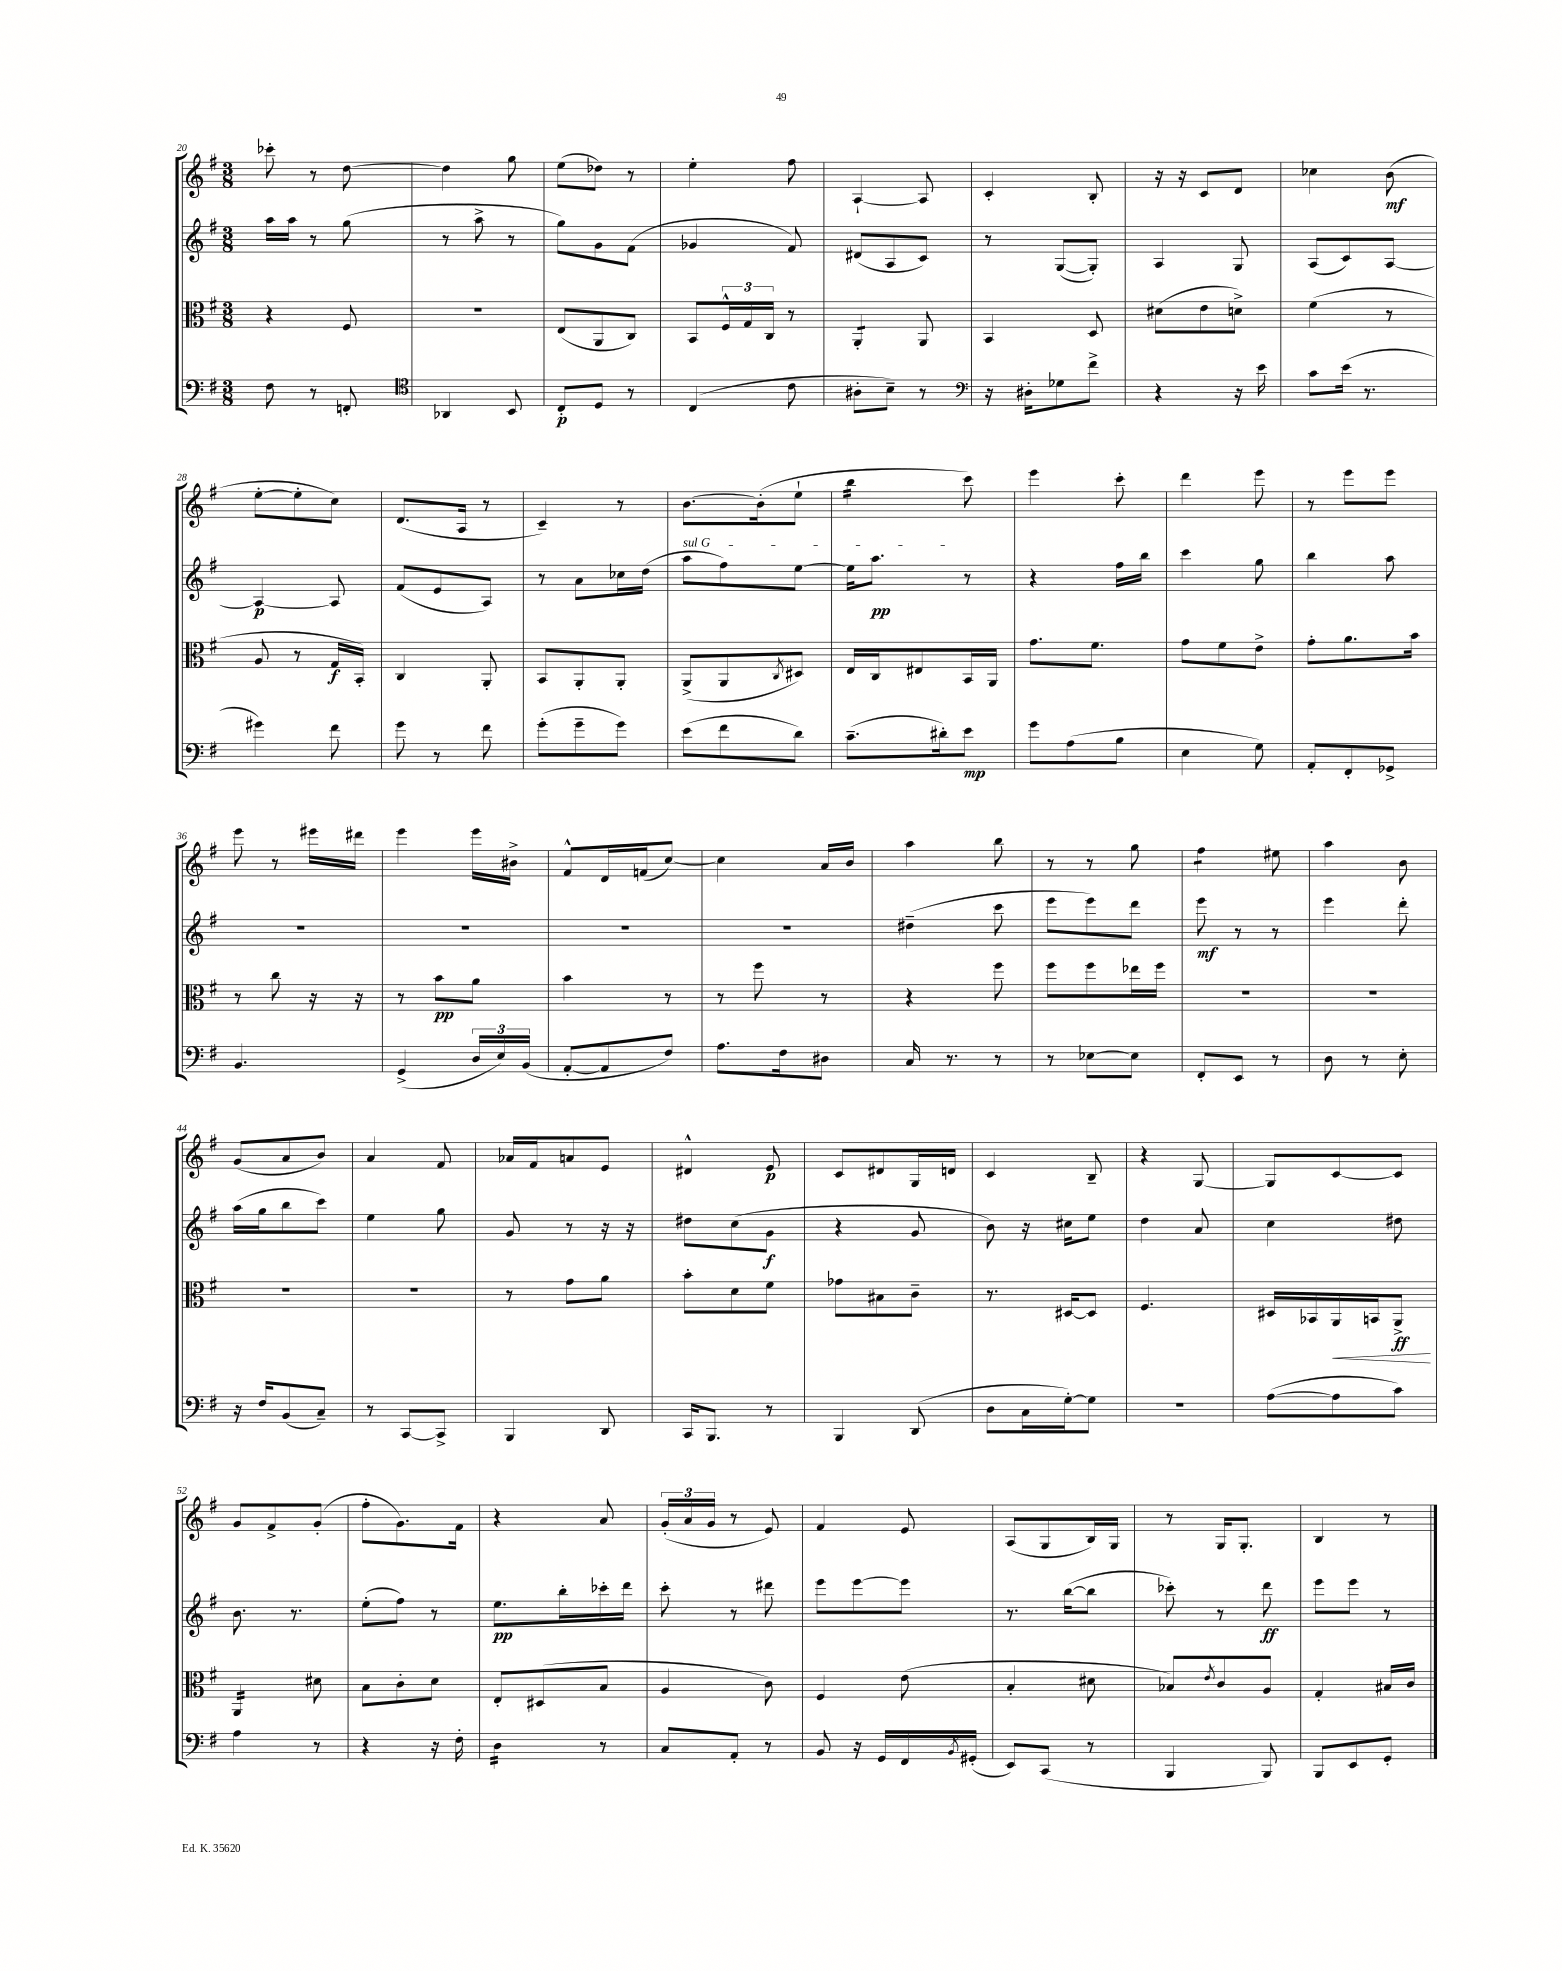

**kern	**kern	**kern	**kern
*staff4	*staff3	*staff2	*staff1
*clefF4	*clefC3	*clefG2	*clefG2
*k[f#]	*k[f#]	*k[f#]	*k[f#]
*M3/8	*M3/8	*M3/8	*M3/8
8F#	4r	16aa	8ccc-'
.	.	16aa	.
8r	.	8r	8r
8FF'	8F#	(8gg	[8dd
=	=	=	=
*clefC4	*	*	*
4AA-	4.r	8r	4dd]
.	.	8aa^	.
8BB	.	8r	8gg
=	=	=	=
8C'	(8E	8gg)	(8ee
8D	8AA	8g	8dd-)
8r	8C)	(8f#	8r
=	=	=	=
(4C	8BB	4g-	4ee'
.	24F#^^	.	.
.	24G	.	.
.	24C	.	.
8c	8r	8f#)	8ff#
=	=	=	=
8A#'	4AA'	(8d#	[4A`
8B~)	.	8A	.
8r	8AA	8c)	8A]
=	=	=	=
*clefF4	*	*	*
16r	4BB	8r	4c'
16D#'	.	.	.
8G-	.	([8G	.
8f#^	8D	8G'])	8B'
=	=	=	=
4r	(8d#	4A	16r
.	.	.	16r
.	8e	.	8c
16r	8d^)	8G	8d
16e	.	.	.
=	=	=	=
8c	(4f#	(8A	4cc-
(16e	.	8c)	.
8.r	.	.	.
.	8r	[8A	(8b
=	=	=	=
4g#)	8A	4A_	[8ee'
.	8r	.	8ee']
8f#	16G	8A]	8cc)
.	16BB')	.	.
=	=	=	=
8g	4C	(8f#	(8.d
8r	.	8e	.
.	.	.	16A
8f#	8AA'	8A)	8r
=	=	=	=
(8g'	8BB	8r	4c~)
8g~	8AA'	8a	.
8g)	8AA'	16cc-	8r
.	.	(16dd	.
=	=	=	=
(8e	(8AA^	8aa	[8.b
8f#	8AA	8ff#)	.
.	.	.	(16b']
.	8qC	.	.
8d)	8D#)	[8ee	8ee`
=	=	=	=
(8.c~	16E	16ee]	4bb
.	16C	8.aa	.
.	8E#	.	.
16d#')	.	.	.
8e	16BB	8r	8ccc)
.	16AA	.	.
=	=	=	=
8g	8.g	4r	4eee
(8A	.	.	.
.	8.f#	.	.
8B	.	16ff#	8ccc'
.	.	16bb	.
=	=	=	=
4E	8g	4ccc	4ddd
.	8f#	.	.
8G)	8e^	8gg	8eee
=	=	=	=
8AA'	8g'	4bb	8r
8FF#'	8.a	.	8eee
8GG-^	.	8aa	8eee
.	16b	.	.
=	=	=	=
4.BB	8r	4.r	8eee
.	8cc	.	8r
.	16r	.	16eee#
.	16r	.	16ddd#
=	=	=	=
(4GG^	8r	4.r	4eee
.	8b	.	.
24D	8a	.	16eee
24E)	.	.	.
.	.	.	16b#^
(24BB	.	.	.
=	=	=	=
[8AA'	4b	4.r	8f#^^
8AA]	.	.	16d
.	.	.	(16f
8F#)	8r	.	[8cc)
=	=	=	=
8.A	8r	4.r	4cc]
.	8ff#	.	.
16F#	.	.	.
8D#	8r	.	16a
.	.	.	16b
=	=	=	=
16C	4r	(4dd#~	4aa
8.r	.	.	.
8r	8ff#	8ccc	8bb
=	=	=	=
8r	8ff#	8eee	8r
[8E-	8ff#	8eee)	8r
8E-]	16ee-	8ddd	8gg
.	16ff#	.	.
=	=	=	=
8FF#'	4.r	8eee	4ff#
8EE	.	8r	.
8r	.	8r	8ee#
=	=	=	=
8D	4.r	4eee	4aa
8r	.	.	.
8E'	.	8ddd'	8b
=	=	=	=
16r	4.r	(16aa	(8g
16F#	.	16gg	.
(8BB	.	8bb	8a
8C~)	.	8ccc)	8b)
=	=	=	=
8r	4.r	4ee	4a
[8CC	.	.	.
8CC^]	.	8gg	8f#
=	=	=	=
4BBB	8r	8g	16a-
.	.	.	16f#
.	8g	8r	8a
8DD	8a	16r	8e
.	.	16r	.
=	=	=	=
16CC	8b'	8dd#	4d#^^
8.BBB	.	.	.
.	8d	(8cc	.
8r	8f#	8g	8e
=	=	=	=
4BBB	8g-	4r	8c
.	8B#	.	8d#
(8DD	8c~	8g	16G
.	.	.	16d
=	=	=	=
8D	8.r	8b)	4c
16C	.	16r	.
[16G')	[16D#	16cc#	.
8G]	8D#]	8ee	8B~
=	=	=	=
4.r	4.F#	4dd	4r
.	.	8a	[8G
=	=	=	=
([8A	16D#	4cc	8G]
.	16BB-	.	.
8A]	16AA	.	[8c
.	16BB	.	.
8c)	8AA^	8dd#	8c]
=	=	=	=
4A	4AA	8.b	8g
.	.	.	8f#^
.	.	8.r	.
8r	8d#	.	(8g'
=	=	=	=
4r	8B	(8ee'	8ff#'
.	8c'	8ff#)	8.g)
16r	8d	8r	.
16F#'	.	.	16f#
=	=	=	=
4D	8E'	8.ee	4r
.	(8D#	.	.
.	.	16bb'	.
8r	8B	16ccc-'	8a
.	.	16ddd	.
=	=	=	=
8C	4A	8ccc'	(24g'
.	.	.	24a
.	.	.	24g
8AA'	.	8r	8r
8r	8c)	8ddd#	8e)
=	=	=	=
8BB	4F#	8eee	4f#
16r	.	[8eee	.
16GG	.	.	.
16FF#	(8e	8eee]	8e
8qBB	.	.	.
(16GG#'	.	.	.
=	=	=	=
8EE)	4B'	8.r	(8A
(8CC	.	.	8G
.	.	([16bb	.
8r	8d#	8bb]	16B)
.	.	.	16G
=	=	=	=
4BBB	8B-)	8ccc-')	8r
.	8qe	.	.
.	8c	8r	16G
.	.	.	8.G'
8BBB)	8A	8ddd	.
=	=	=	=
8BBB	4G'	8eee	4B
8EE	.	8eee	.
8GG'	16B#	8r	8r
.	16c	.	.
==	==	==	==
*-	*-	*-	*-
